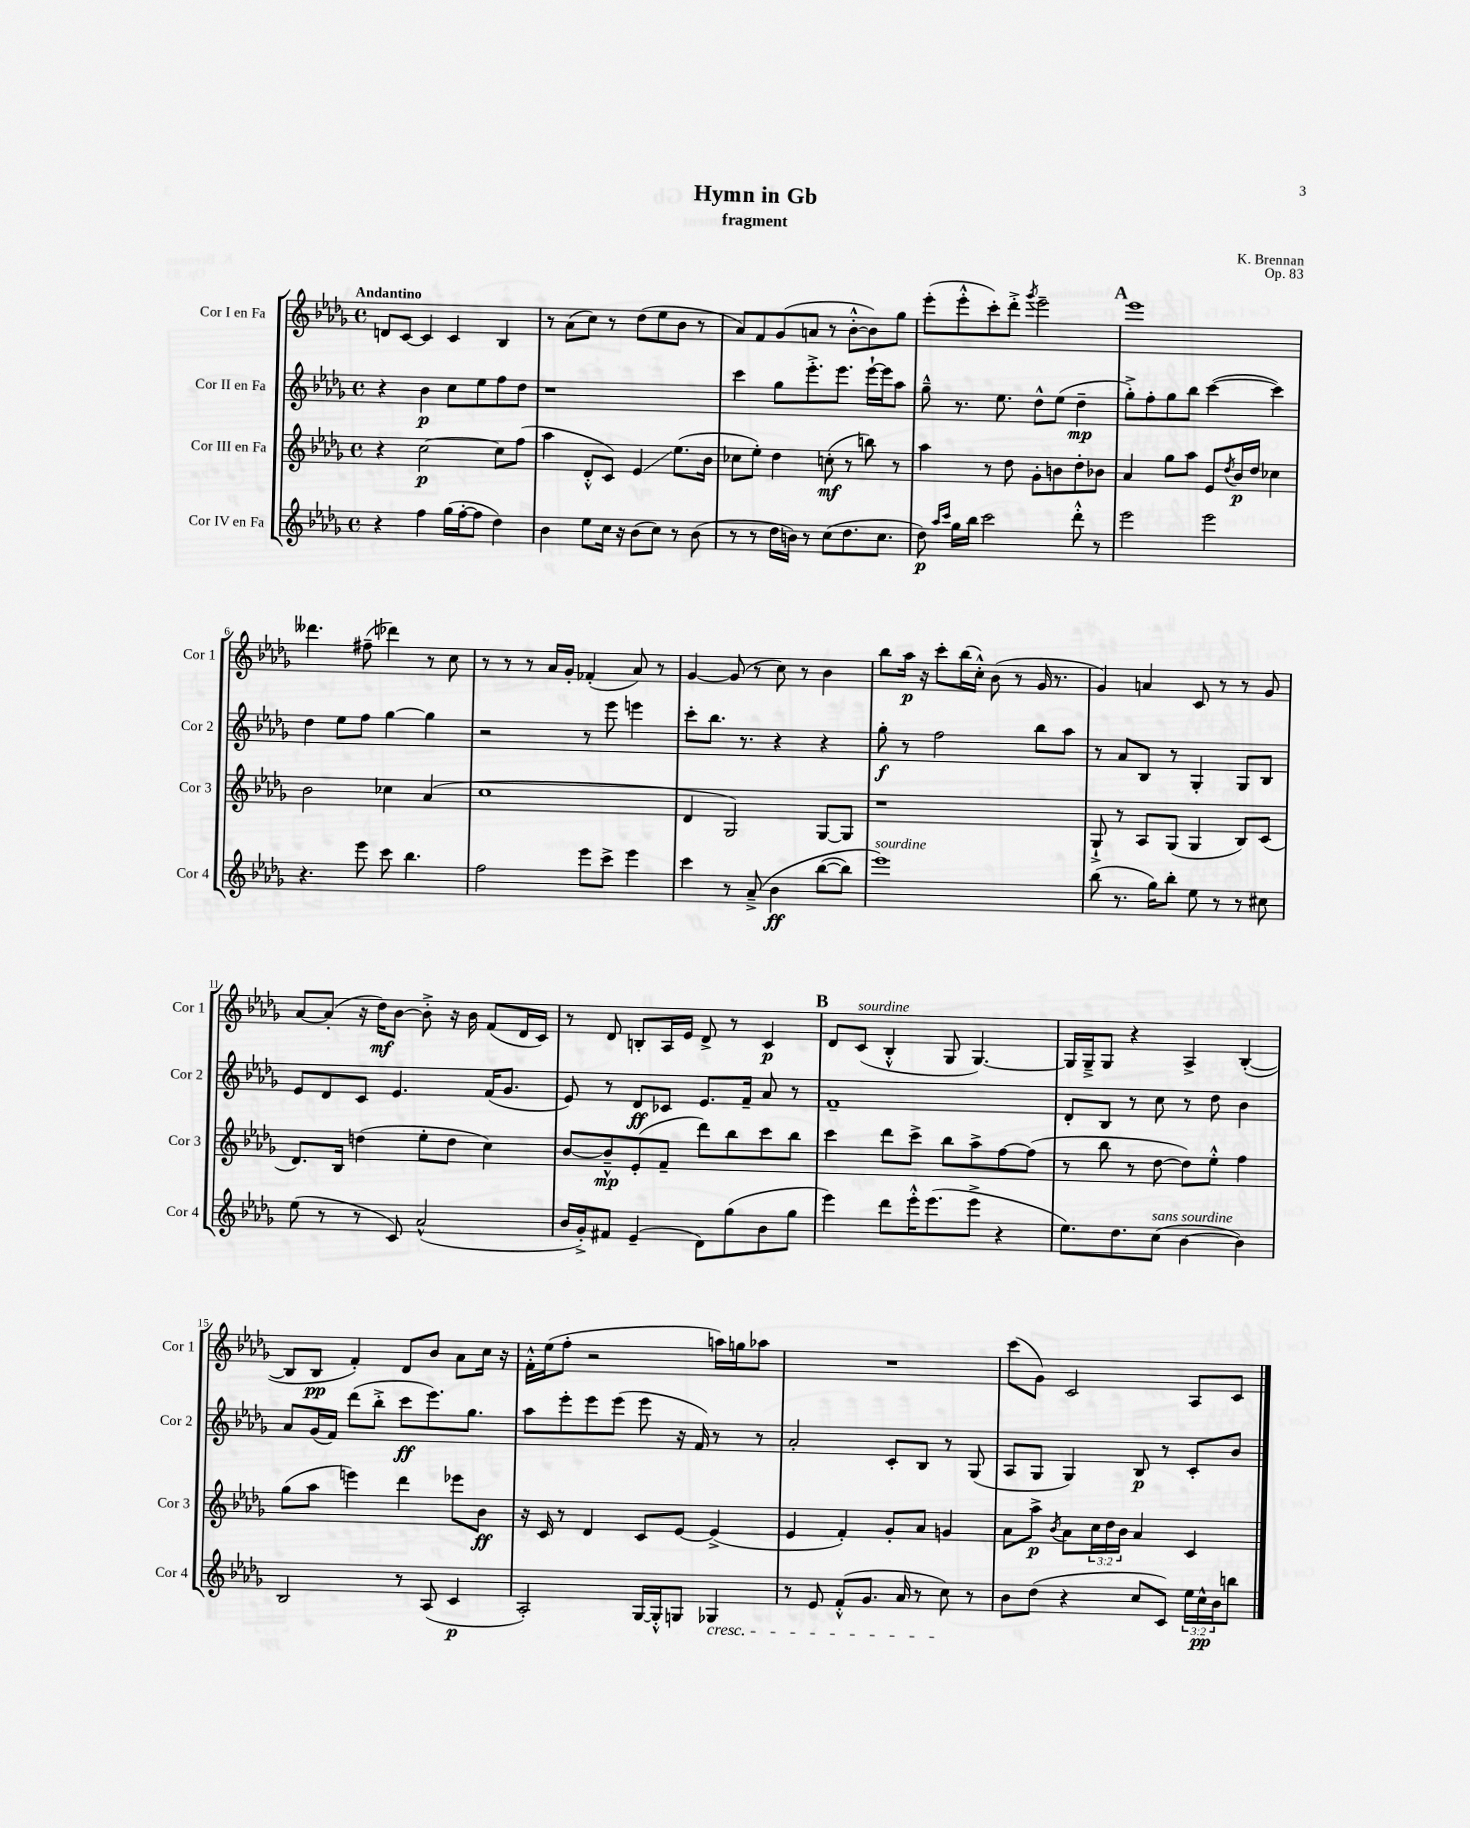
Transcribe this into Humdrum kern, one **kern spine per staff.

**kern	**kern	**kern	**kern
*staff4	*staff3	*staff2	*staff1
*clefG2	*clefG2	*clefG2	*clefG2
*k[b-e-a-d-g-]	*k[b-e-a-d-g-]	*k[b-e-a-d-g-]	*k[b-e-a-d-g-]
*M4/4	*M4/4	*M4/4	*M4/4
*met(c)	*met(c)	*met(c)	*met(c)
4r	4r	4r	8d
.	.	.	[8c
4ff	[2cc	4b-	4c]
(16gg-	.	8cc	4c
[16ff'	.	.	.
8ff]	.	8ee-	.
4dd-)	8cc]	8ff	4B-
.	(8ff	8dd-	.
=	=	=	=
4b-	4aa-	1r	8r
.	.	.	(8a-
8ee-	8d-'^^	.	8cc)
16cc	8c)	.	8r
16r	.	.	.
(8b-	4e-	.	(8dd-
8cc)	.	.	8ee-
8r	(8.ee-	.	8b-
(8b-	.	.	8r
.	16b-	.	.
=	=	=	=
8r	8cc-	4ccc	8a-)
8r	8ee-')	.	8f
16dd-	4dd-	8gg-	(8g-
16b)	.	.	.
8r	.	8.eee-'^	8a
(8cc	(8cc'	.	8r
.	.	8.eee-	.
8.dd-	8r	.	[8b-'^^
.	8bb)	[16eee-`	8b-])
8.cc	.	16eee-]	.
.	8r	8aa-	8gg-
=	=	=	=
8dd-)	4aa-	8gg-~^^	(8eee-'
16qqaa-	.	.	.
16qqccc	.	.	.
16gg-	.	8.r	8eee-'^^
16bb-	.	.	.
2ccc	8r	.	8ccc')
.	.	8.ee-	.
.	8dd-	.	8ddd-'^
.	.	.	8qggg-
.	8g-'	8dd-^^	2eee-~
.	8b	(8ee-	.
8ddd-'^^	8dd-'	4dd-~	.
8r	8b-	.	.
=	=	=	=
2eee-	4a-	8gg-'^)	1eee-
.	.	8ff'	.
.	8gg-	8gg-	.
.	8aa-	8bb-	.
2eee-	8e-	([4ccc	.
.	8qdd-	.	.
.	16b-	.	.
.	16dd-	.	.
.	4cc-	4ccc])	.
=	=	=	=
4.r	2b-	4dd-	4.ddd--
.	.	8ee-	.
8eee-	.	8ff	(8ff#~
8ccc	4cc-	[4gg-	4ddd-)
4.bb-	.	.	.
.	(4a-	4gg-]	8r
.	.	.	8cc
=	=	=	=
2ff	1cc	2r	8r
.	.	.	8r
.	.	.	8r
.	.	.	16a-
.	.	.	16g-'
8eee-	.	8r	(4f-'
8ccc^	.	8eee-	.
4eee-	.	4eee	8a-)
.	.	.	8r
=	=	=	=
4ccc	4d-	8ccc'	[4g-
.	.	8.bb-	.
8r	2G-)	.	(8g-]
.	.	8.r	.
&(8a-~^	.	.	8r
4b-	.	4r	8cc)
.	.	.	8r
([8bb-	[8G-	4r	4b-
8bb-])	8G-]	.	.
=	=	=	=
1eee-&)	1r	8gg-'	8bb-
.	.	8r	16aa-
.	.	.	16r
.	.	2ff	8ccc'
.	.	.	(16bb-
.	.	.	16cc'^^)
.	.	.	(8b-
.	.	.	8r
.	.	8bb-	16g-
.	.	.	8.r
.	.	8aa-	.
=	=	=	=
(8bb-	8G-`^	8r	4g-)
8.r	8r	8a-	.
.	8A-	8B-	4a
16gg-)	.	.	.
8bb-'	(8G-	8r	.
8ee-	4G-	4G-'	8c
8r	.	.	8r
8r	8B-)	8G-	8r
8cc#	(8c	8B-	8g-
=	=	=	=
(8ee-	8.d-)	8e-	[8a-
8r	.	8d-	(8a-']
.	16B-	.	.
8r	(4dd	8c	16r
.	.	.	16dd-)
8c)	.	4.e-	[8b-
(2a-^^	8ee-'	.	8b-'^]
.	8dd	.	16r
.	.	.	16b-
.	4cc)	(16f	(8f
.	.	8.g-	.
.	.	.	16d-
.	.	.	16c)
=	=	=	=
16b-	[8b-	8e-)	8r
16g-'^)	.	.	.
8f#	8b-~^^]	8r	8d-
(4e-~	(8e-'	8d-	8B'
.	8f~	8c-	16A-
.	.	.	16e-
8d-)	8ddd-)	8.e-	8d-^
(8gg-	8bb-	.	8r
.	.	16f~	.
8b-	8ccc	8a-	4c
8gg-	8bb-	8r	.
=	=	=	=
4eee-)	4ccc	1f~	8d-
.	.	.	(8c
8ddd-	8ddd-	.	4B-'^^
16eee-'^^	8ccc^	.	.
(8.eee-	.	.	.
.	8bb-	.	8G-
8eee-^	8aa-^	.	[4.G-)
4r	[8ff	.	.
.	(8ff]	.	.
=	=	=	=
8.ee-)	8r	8d-'	16G-]
.	.	.	16G-~^
.	8bb-	8B-	8G-
8.dd-	.	.	.
.	8r	8r	4r
(8cc	[8dd-	8cc	.
[4b-	8dd-])	8r	4A-^
.	8ee-'^^	8dd-	.
4b-])	4ff	4b-	([4B-'
=	=	=	=
2B-	(8gg-	8a-	8B-]
.	8aa-	(16g-	8B-
.	.	16f)	.
.	4eee)	(8ddd-	4f')
.	.	8bb-'^	.
8r	4ddd-	8ccc	8d-
(8A-	.	8.eee-)	8b-
4c	8eee-	.	8a-
.	.	8.gg-	.
.	8b-	.	16cc
.	.	.	16r
=	=	=	=
2A-')	16r	8aa-	16f'^^
.	16c	.	(16ee-
.	8r	8eee-'	8ff'
.	4d-	8eee-	2r
.	.	(8eee-	.
[16G-	8c	8eee-	.
16G-'^^]	.	.	.
8G	[8e-	16r	.
.	.	16f)	.
4G-	(4e-^]	8r	16aa)
.	.	.	16gg
.	.	8r	8aa-
=	=	=	=
8r	4e-	2a-'	1r
8e-	.	.	.
(8f'^^	4f')	.	.
8.g-	.	.	.
.	8g-'	8c'	.
16a-	.	.	.
8r	8a-	8B-	.
8cc)	4g	8r	.
8r	.	(8G-	.
=	=	=	=
8b-	8a-	8A-	(8ccc
(8dd-	8aa-^	8G-	8g-)
.	8qb-	.	.
4r	8a-	4G-)	2c
.	24cc	.	.
.	24dd-	.	.
.	24b-	.	.
8cc	4a-	8B-	.
8c)	.	8r	.
24ee-	4c	8c'	8A-
24cc^^	.	.	.
24b-	.	.	.
8bb	.	8b-	8c
==	==	==	==
*-	*-	*-	*-
